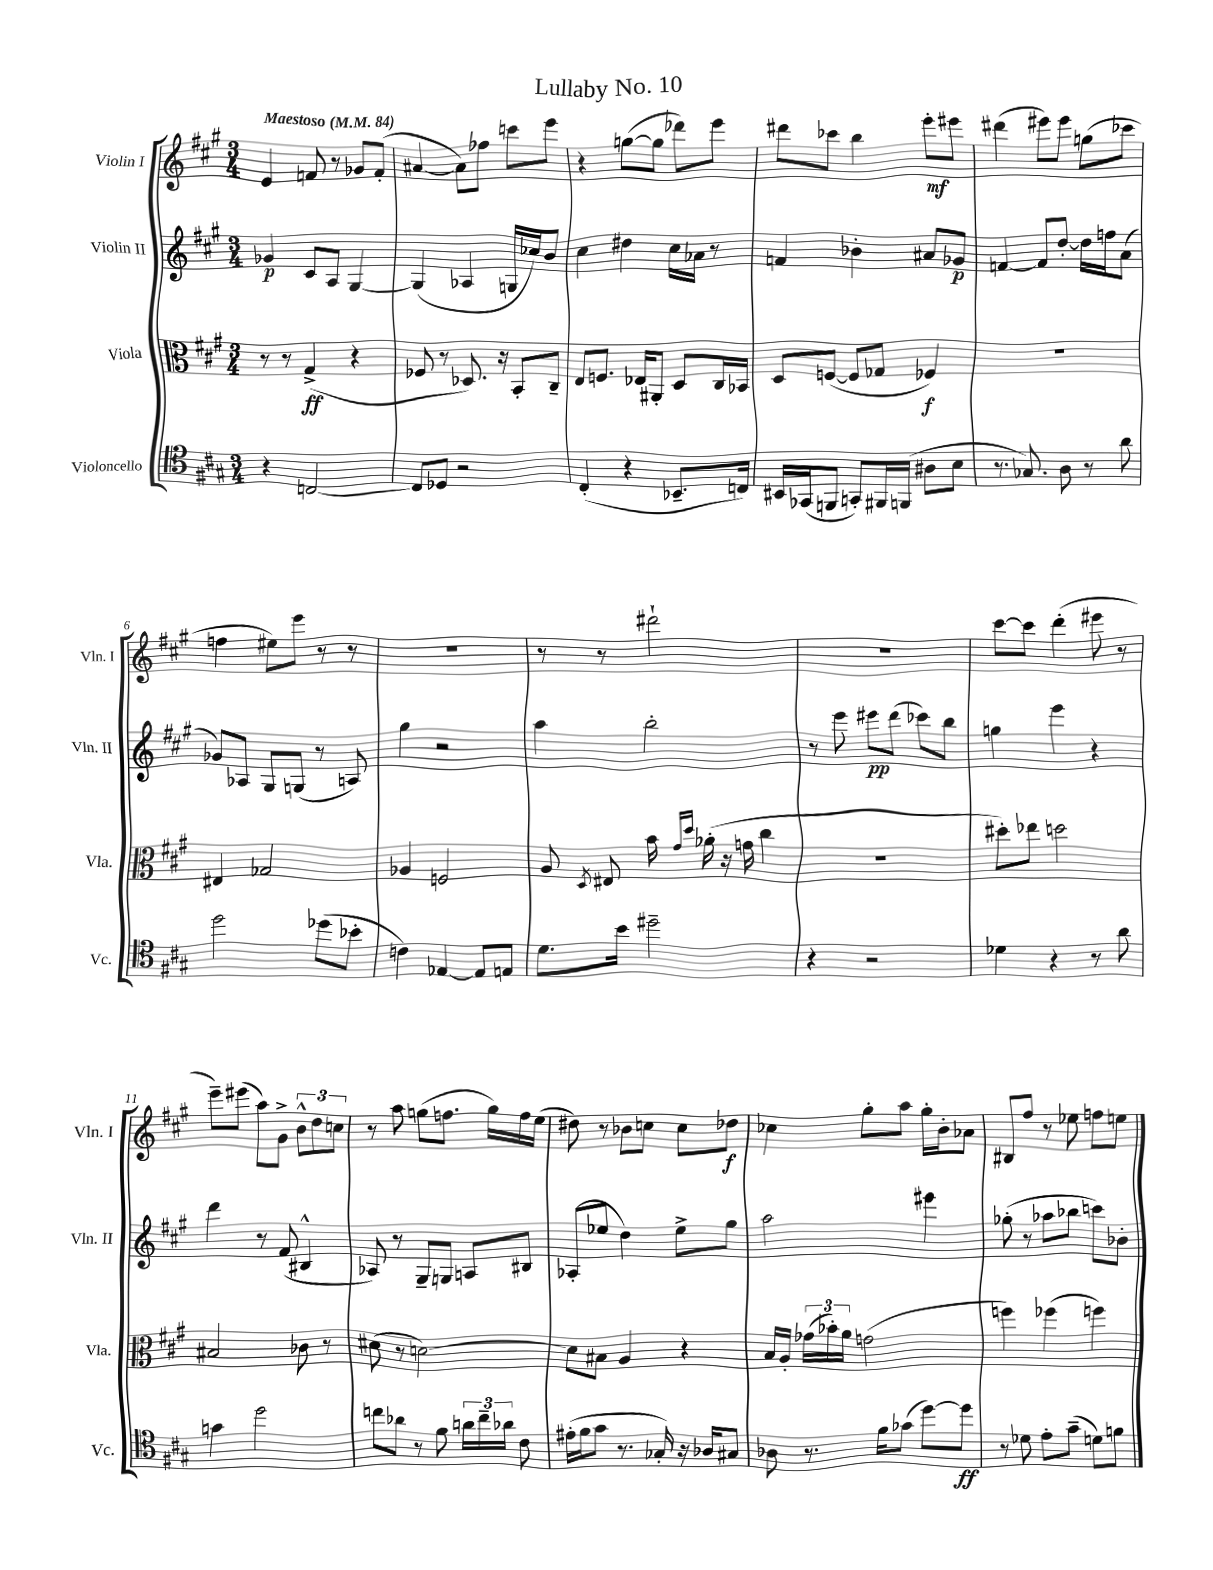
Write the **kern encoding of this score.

**kern	**kern	**kern	**kern
*staff4	*staff3	*staff2	*staff1
*clefC4	*clefC3	*clefG2	*clefG2
*k[f#c#g#]	*k[f#c#g#]	*k[f#c#g#]	*k[f#c#g#]
*M3/4	*M3/4	*M3/4	*M3/4
*MM84	*MM84	*MM84	*MM84
4r	8r	4g-	4e
.	8r	.	.
[2C	(4G#^	8c#	8f
.	.	8A	8r
.	4r	[4G#	8g-
.	.	.	(8f'
=	=	=	=
8C]	8F-	(4G#]	[4a#
8D-	8r	.	.
2r	8.D-)	4A-	8a#])
.	.	.	8ff-
.	16r	.	.
.	8BB'	16G	8ccc
.	.	16cc-)	.
.	8C#~	8b	8eee
=	=	=	=
(4C#'	8E	4cc#	4r
.	8.F	.	.
4r	.	4dd#	([8gg
.	16E-	.	.
.	8AA#'	.	8gg]
8.BB-~	8D	16cc#	8ddd-)
.	.	16a-	.
.	16C#	8r	8eee
16C)	16BB-	.	.
=	=	=	=
16BB#	8D	4f	8ddd#
(16GG-	.	.	.
8FF	([8F	.	8ccc-
8GG')	8F]	4b-'	4bb
16FF#	8G-	.	.
(16FF	.	.	.
8A#	4F-)	8a#	8eee'
8B	.	8g-	8eee#
=	=	=	=
8.r	2.r	[4f	(4ddd#
8.G-)	.	.	.
.	.	8f]	8eee#)
8A	.	[8dd'	8eee#
8r	.	16dd]	(8gg
.	.	16ff	.
8a	.	(8a	8ccc-
=	=	=	=
2dd	4E#	8g-)	4ff
.	.	8A-	.
.	2G-	8G#	8ee#)
.	.	(8G	8eee
(8dd-	.	8r	8r
8b-'	.	8A)	8r
=	=	=	=
4c)	4A-	4gg#	2.r
[4E-	2F	2r	.
8E-]	.	.	.
8E	.	.	.
=	=	=	=
8.d	8A	4aa	8r
.	8qD	.	.
.	8E#	.	8r
16b	.	.	.
2dd#~	16b	2bb'	2ddd#`
.	16qqg#	.	.
.	16qqdd	.	.
.	(16a-'	.	.
.	16r	.	.
.	16g	.	.
.	4cc#	.	.
=	=	=	=
4r	2.r	8r	2.r
.	.	8eee	.
2r	.	8eee#	.
.	.	(8ddd	.
.	.	8ccc-)	.
.	.	8bb	.
=	=	=	=
4d-	8dd#')	4gg	[8ccc#
.	8ee-	.	8ccc#]
4r	2dd	4eee	(4ddd'
8r	.	4r	8eee#
8a	.	.	8r
=	=	=	=
4g	2B#	4ddd	8eee~)
.	.	.	(8eee#
2dd	.	8r	8aa)
.	.	(8f#	8g#^
.	8c-	4B#^^	12b^^
.	.	.	12dd
.	8r	.	.
.	.	.	12cc
=	=	=	=
8cc	(8d#	8A-)	8r
8a-	8r	8r	8aa
8r	[2d)	8G#~	(8gg
8f#	.	8G	8.ff
24a	.	8A	.
24cc~	.	.	.
.	.	.	16gg)
24a-	.	.	.
8c#	.	8B#	16ff
.	.	.	(16ee
=	=	=	=
(16e#'	8d]	(8A-'	8dd#)
16f#	.	.	.
8g#	8B#	8ee-	8r
8.r	4A	4dd)	8b-
.	.	.	8cc
16G-')	.	.	.
16r	4r	8ee-^	8cc
16A-	.	.	.
8G#	.	8gg#	8dd-
=	=	=	=
8A-	16B	2aa	4cc-
.	16A'	.	.
8.r	(24g-	.	.
.	24b-')	.	.
.	24a	.	.
.	(2g	.	8gg#'
16f#	.	.	.
(8g-	.	.	8aa
[8dd)	.	4eee#	16gg#'
.	.	.	16b'
8dd]	.	.	8a-
=	=	=	=
8r	4ff)	(8gg-'	8B#
8d-	.	8r	8ff#
8e'	(4ff-	8aa-	8r
(8g#~	.	8bb-	8ee-
8d)	4ff)	8ccc)	8ff
8f	.	8b-'	8ee
==	==	==	==
*-	*-	*-	*-
